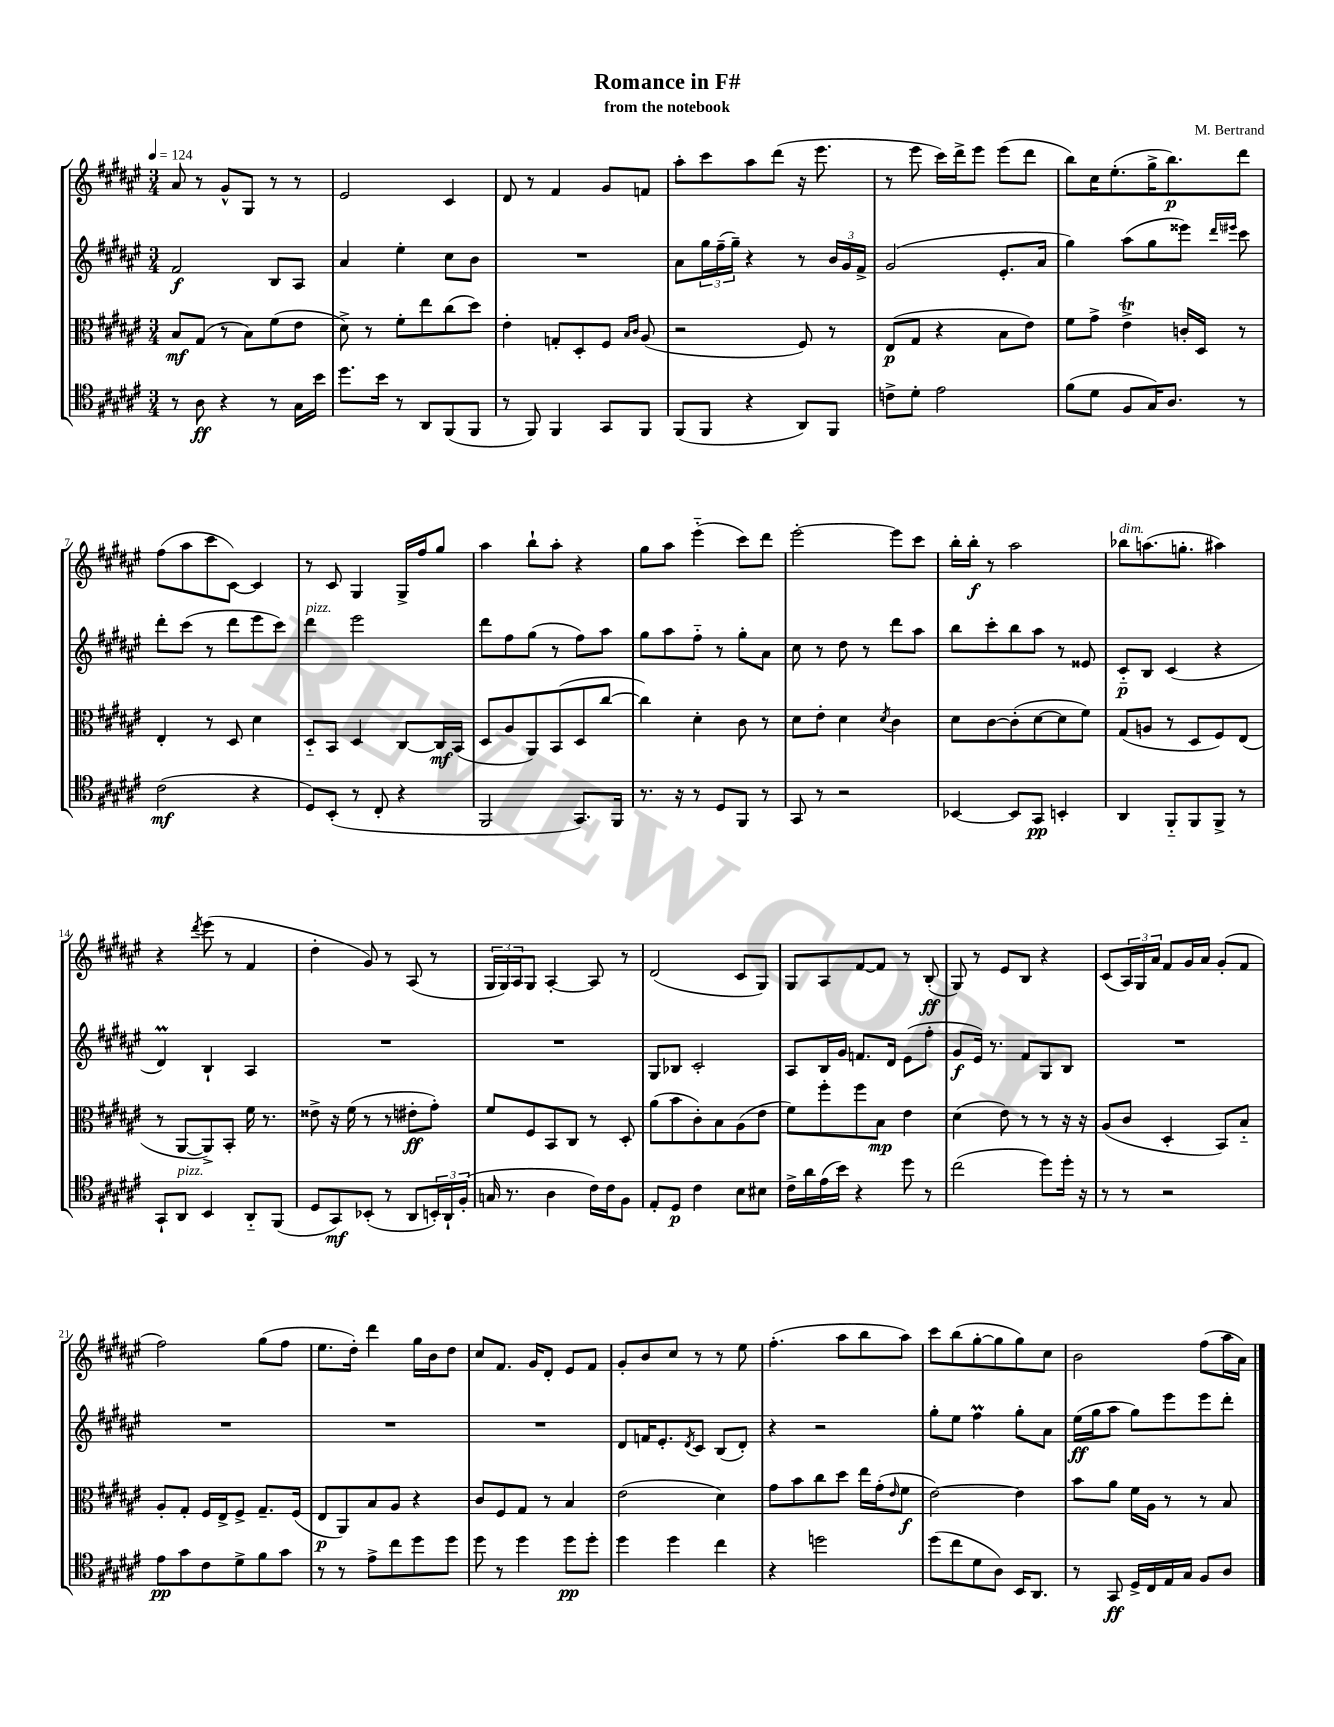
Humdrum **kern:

**kern	**kern	**kern	**kern
*staff4	*staff3	*staff2	*staff1
*clefC4	*clefC3	*clefG2	*clefG2
*k[f#c#g#d#a#e#]	*k[f#c#g#d#a#e#]	*k[f#c#g#d#a#e#]	*k[f#c#g#d#a#e#]
*M3/4	*M3/4	*M3/4	*M3/4
*MM124	*MM124	*MM124	*MM124
8r	8B/L	2f#/	8a#/
8A#\	(8G#/J	.	8r
4r	8r	.	8g#^^/L
.	8B\L)	.	8G#/J
8r	(8f#\	8B/L	8r
16G#\LL	8e#\J	8A#/J	8r
16b\JJ	.	.	.
=	=	=	=
8.dd#\L	8d#^\)	4a#/	2e#/
.	8r	.	.
16b\Jk	.	.	.
8r	8f#'\L	4ee#'\	.
8AA#/L	8ee#\	.	.
(8FF#/	(8cc#\	8cc#\L	4c#/
8FF#/J	8dd#\J)	8b\J	.
=	=	=	=
8r	4e#'\	2.r	8d#/
8FF#/)	.	.	8r
4FF#/	8G'/L	.	4f#/
.	8D#'/	.	.
8GG#/L	8F#/J	.	8g#/L
.	16qqB/LL	.	.
.	16qqc#/JJ	.	.
8FF#/J	(8A#/	.	8f/J
=	=	=	=
(8FF#/L	2r	8a#\L	8aa#'\L
8FF#/J	.	24gg#\L	8ccc#\
.	.	(24ff#~\	.
.	.	24gg#~\JJ)	.
4r	.	4r	8aa#\
.	.	.	(8ddd#\J
8AA#/L)	8F#/)	8r	16r
.	.	.	8.eee#\
8FF#/J	8r	24b/LL	.
.	.	24g#/	.
.	.	24f#^/JJ	.
=	=	=	=
8c^\L	(8E#/L	(2g#/	8r
8d#'\J	8G#/J	.	8eee#\
2e#\	4r	.	16ccc#\LL)
.	.	.	16ddd#^\J
.	.	.	8eee#\J
.	8B\L	8.e#'/L	(8eee#\L
.	8e#\J)	.	8ddd#\J
.	.	16a#/Jk	.
=	=	=	=
(8f#\L	8f#\L	4gg#\)	8bb\L)
8d#\J	8g#^\J	.	16cc#\K
.	.	.	(8.ee#'\
8F#/L	4e#^\	(8aa#\L	.
16G#/K)	.	8gg#\	16gg#^\K
8.A#/J	.	.	8.bb\)
.	16c'/LL	8eee##\J)	.
.	16D#/JJ	.	.
.	.	16qqddd#/LL	.
.	.	16qqeee#/JJ	.
8r	8r	8ccc#\	8ddd#\J
=	=	=	=
(2c#\	4E#'/	8ddd#'\L	(8ff#\L
.	.	(8ccc#\J	8aa#\
.	8r	8r	8ccc#\
.	8D#/	8ddd#\L	[8c#\J)
4r	4d#\	8eee#\	4c#/]
.	.	8ccc#\J)	.
=	=	=	=
8D#/L)	8D#'~/L	4ddd#\	8r
(8BB'/J	8BB/J	.	8c#/
8r	4D#/	2eee#\	4G#/
8C#'/	.	.	.
4r	[8C#/L	.	16G#^/LL
.	.	.	16ff#/J
.	16C#/]L	.	8gg#/J
.	(16BB/JJ	.	.
=	=	=	=
2FF#/	8D#/L	8ddd#\L	4aa#\
.	8A#/	8ff#\	.
.	8AA#/)	(8gg#\J	8bb`\L
.	(8BB/	8r	8aa#'\J
8.GG#/L)	8D#/	8ff#\L)	4r
.	[8cc#/J	8aa#\J	.
16FF#/Jk	.	.	.
=	=	=	=
8.r	4cc#\])	8gg#\L	8gg#\L
.	.	8aa#\	8aa#\J
16r	.	.	.
8r	4d#'\	8ff#'~\J	(4eee#'~\
8D#/L	.	8r	.
8FF#/J	8c#\	8gg#'\L	8ccc#\L)
8r	8r	8a#\J	8ddd#\J
=	=	=	=
8GG#/	8d#\L	8cc#\	[2eee#'\
8r	8e#'\J	8r	.
2r	4d#\	8dd#\	.
.	.	8r	.
.	8qd#/	.	.
.	4c#\	8ddd#\L	8eee#\]L
.	.	8aa#\J	8ccc#\J
=	=	=	=
[4BB-/	8d#\L	8bb\L	16bb'\LL
.	.	.	16bb'\JJ
.	[8c#\	8ccc#'\	8r
8BB-/]L	(8c#'\]	8bb\	2aa#\
8GG#/J	[8d#\	8aa#\J	.
4BB'/	8d#\]	8r	.
.	8f#\J)	8e##/	.
=	=	=	=
4AA#/	(8G#/L	8c#'~/L	8bb-\L
.	8A/J	8B/J	(8.aa\
8FF#'~/L	8r	(4c#/	.
.	.	.	8.gg'\J
8FF#/	8D#/L	.	.
8FF#^/J	8F#/)	4r	4aa#\)
8r	(8E#/J	.	.
=	=	=	=
8GG#`/L	8r	4d#/)	4r
8AA#/J	[8AA#/L	.	.
.	.	.	8qddd#/
4BB/	8AA#^/])	4B`/	(8eee#\
.	8BB'/J	.	8r
8AA#'~/L	16f#\	4A#/	4f#/
.	8.r	.	.
(8FF#/J	.	.	.
=	=	=	=
8D#/L	8e##^\	2.r	4dd#'\
8GG#/)	16r	.	.
.	(16f#\	.	.
(8BB-'/J	8r	.	8g#/)
8r	8r	.	8r
8AA#/L	8e#'\L	.	(8A#/
24BB'/L)	8g#'\J)	.	8r
24AA#`/	.	.	.
(24F#'/JJ	.	.	.
=	=	=	=
16G/	8f#/L	2.r	24G#/LL
.	.	.	24G#/)
8.r	.	.	.
.	.	.	24A#/J
.	8F#/	.	8G#/J
4A#\	8BB/	.	[4A#'/
.	8C#/J	.	.
16c#\LL)	8r	.	8A#/]
16c#\J	.	.	.
8F#\J	8D#'/	.	8r
=	=	=	=
8E#'/L	(8a#\L	8G#/L	(2d#/
8D#/J	8b\	8B-/J	.
4c#\	8c#'\)	2c#'/	.
.	8B\	.	.
8B\L	(8A#\	.	8c#/L
8B#\J	8e#\J	.	8G#/J)
=	=	=	=
16c#^\LL	8f#\L)	8A#/L	8G#/L
16a#\	.	.	.
(16e#\	8ff#'\	16B/L	8A#/
16b\JJ)	.	16g#/JJ	.
4r	8ff#\	8.f/L	[8f#/
.	8B\J	.	8f#/]J
.	.	16d#/Jk	.
8dd#\	4e#\	(8e#\L	8r
8r	.	8ff#'\J	(8B'/
=	=	=	=
(2cc#\	(4d#\	8g#/L	8G#/)
.	.	16e#/Jk)	8r
.	.	8.r	.
.	8e#\)	.	8e#/L
.	8r	8f#/L	8B/J
8dd#\L)	8r	8G#/	4r
16dd#'\Jk	16r	8B/J	.
16r	16r	.	.
=	=	=	=
8r	(8A#/L	2.r	(8c#/L
8r	8c#/J	.	24A#/L)
.	.	.	24G#/
.	.	.	24a#/JJ
2r	4D#'/	.	8f#/L
.	.	.	16g#/L
.	.	.	16a#/JJ
.	8BB/L)	.	(8g#'/L
.	8B'~/J	.	8f#/J
=	=	=	=
8e#\L	8A#'/L	2.r	2ff#\)
8g#\	8G#'/J	.	.
8c#\	16F#/LL	.	.
.	16E#^/J	.	.
8d#^\	8F#^/J	.	.
8f#\	8.G#~/L	.	(8gg#\L
8g#\J	.	.	8ff#\J
.	(16F#/Jk	.	.
=	=	=	=
8r	8E#/L	2.r	8.ee#\L
8r	8AA#/)	.	.
.	.	.	16dd#'\Jk)
8e#^\L	8B/	.	4ddd#\
8cc#\	8A#/J	.	.
8dd#\	4r	.	16gg#\LL
.	.	.	16b\J
8dd#\J	.	.	8dd#\J
=	=	=	=
8dd#\	8c#/L	2.r	8cc#/L
8r	8F#/	.	8.f#/J
4dd#\	8G#/J	.	.
.	.	.	16g#/LK
.	8r	.	8d#'/J
8dd#\L	4B/	.	8e#/L
8dd#'\J	.	.	8f#/J
=	=	=	=
4dd#\	(2e#\	8d#/L	8g#'/L
.	.	16f/K	8b/
.	.	8.e#'/	.
4dd#\	.	.	8cc#/J
.	.	8qd#/	.
.	.	8c#/J	8r
4cc#\	4d#\)	(8B/L	8r
.	.	8d#'/J)	8ee#\
=	=	=	=
4r	8g#\L	4r	(4.ff#'\
.	8b\	.	.
2dd\	8cc#\	2r	.
.	8dd#\J	.	8aa#\L
.	16ee#\LL	.	8bb\
.	(16g#'\J	.	.
.	16qqe#/	.	.
.	8f#\J	.	8aa#\J)
=	=	=	=
(8dd#\L	[2e#\)	8gg#'\L	8ccc#\L
8cc#\	.	8ee#\J	(8bb\
8d#\	.	4ff#\	[8gg#'\
8A#\J)	.	.	8gg#\]
16BB/LK	4e#\]	8gg#'\L	8gg#\)
8.AA#/J	.	.	.
.	.	8a#\J	8cc#\J
=	=	=	=
8r	8b\L	(16ee#\LL	2b\
.	.	16gg#\J	.
8GG#/	8a#\J	8aa#\J	.
16D#^/LL	16f#\LL	8gg#\L)	.
16C#/	16A#\JJ	.	.
16E#/	8r	8eee#\	.
16G#/JJ	.	.	.
8F#/L	8r	8eee#\	(8ff#\L
8A#/J	8B/	8ddd#'\J	16aa#\L
.	.	.	16a#\JJ)
==	==	==	==
*-	*-	*-	*-
